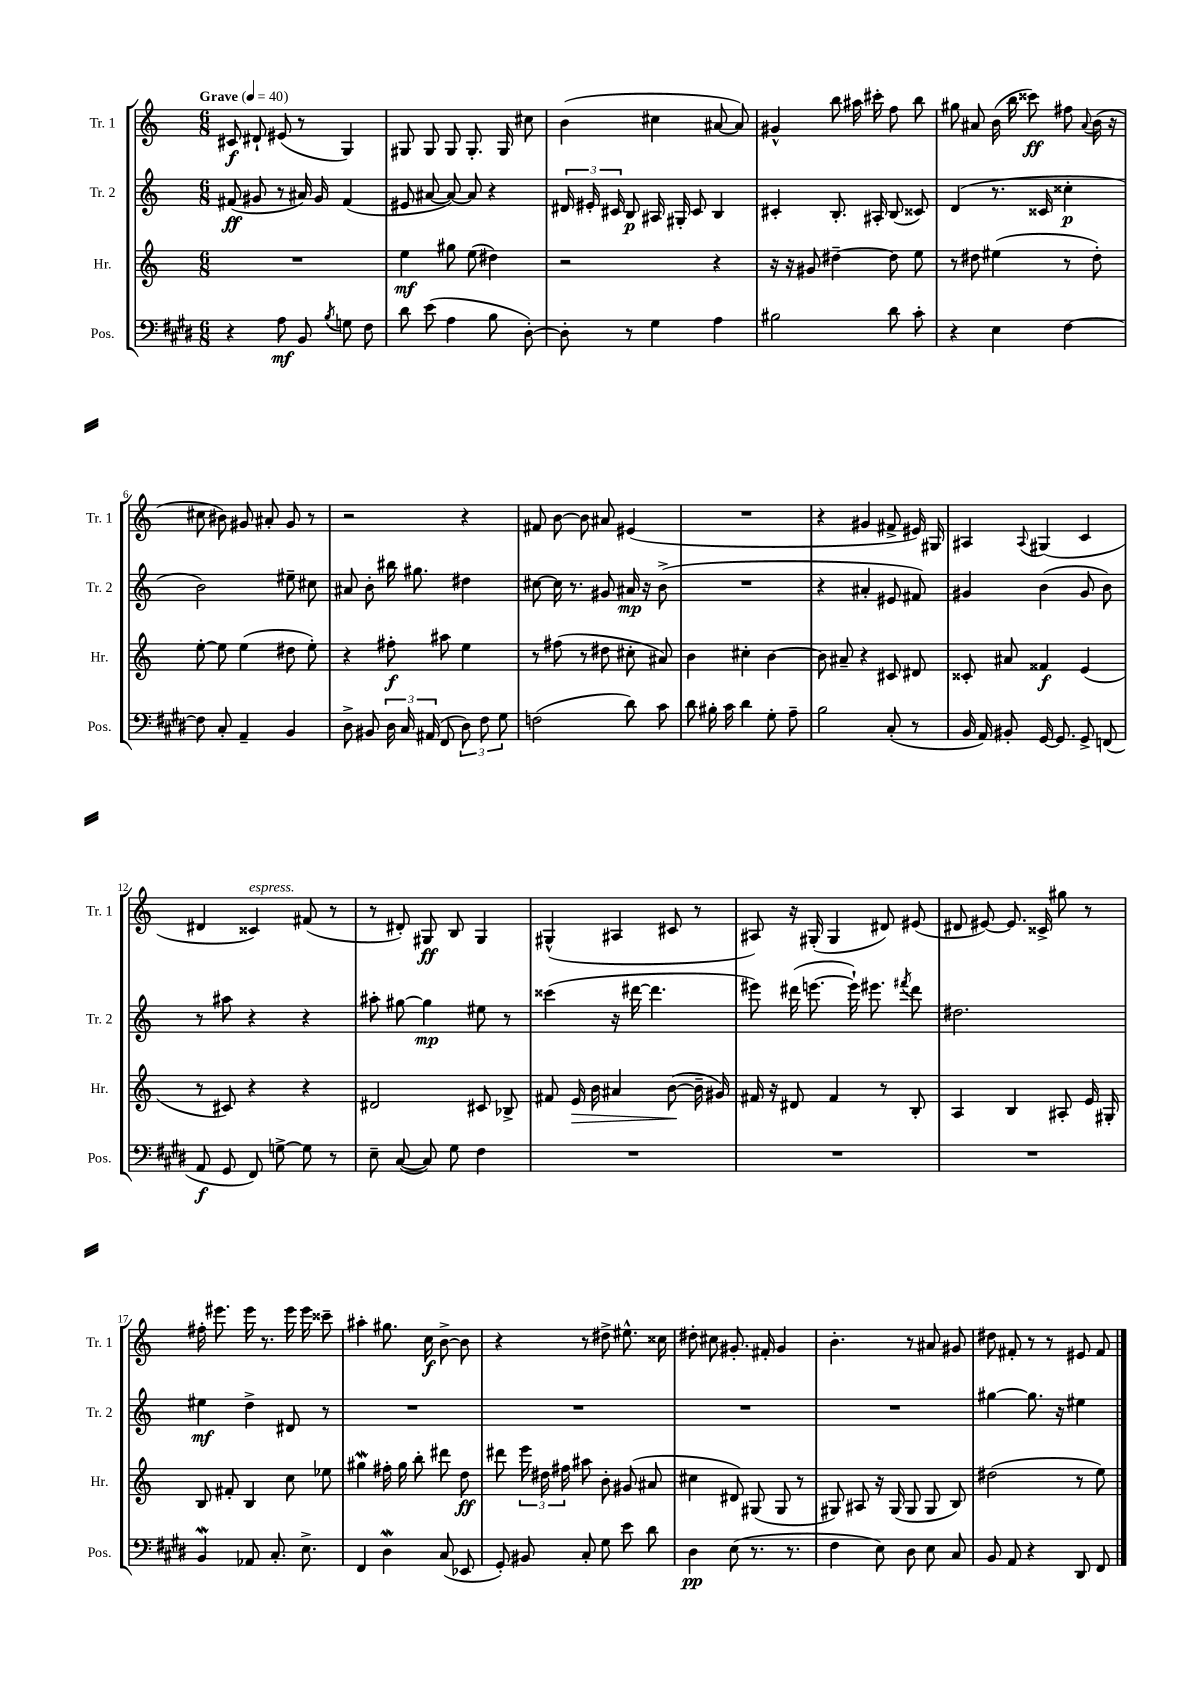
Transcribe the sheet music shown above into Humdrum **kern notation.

**kern	**dynam	**kern	**dynam	**kern	**dynam	**kern	**dynam
*part4	*part4	*part3	*part3	*part2	*part2	*part1	*part1
*staff4	*staff4	*staff3	*staff3	*staff2	*staff2	*staff1	*staff1
*I"Pos.	*	*I"Hr.	*	*I"Tr. 2	*	*I"Tr. 1	*
*I'Pos.	*	*I'Hr.	*	*I'Tr. 2	*	*I'Tr. 1	*
*clefF4	*	*clefG2	*	*clefG2	*	*clefG2	*
*k[f#c#g#d#]	*	*k[]	*	*k[]	*	*k[]	*
*M6/8	*	*M6/8	*	*M6/8	*	*M6/8	*
*MM40	*	*MM40	*	*MM40	*	*MM40	*
=1	=1	=1	=1	=1	=1	=1	=1
!	!	!	!	!	!	!LO:TX:a:B:t=Grave	!
4r	.	2.r	.	(8f#X/	ff	8c#X/	f
.	.	.	.	8g#X/	.	8d#X`/	.
8A\	mf	.	.	8r	.	(8e#X/	.
8BB/	.	.	.	16a#X/)	.	8r	.
.	.	.	.	16g#/	.	.	.
8qB/	.	.	.	.	.	.	.
8Gn\	.	.	.	(4f#/	.	4G/)	.
8F#\	.	.	.	.	.	.	.
=2	=2	=2	=2	=2	=2	=2	=2
8d#\	.	4ee\	mf	8e#X/	.	8G#X/	.
(8e\	.	.	.	[8a#X/	.	8G#/	.
4A\	.	8gg#X\	.	8a#/_)	.	8G#/	.
.	.	(8ee\	.	8a#/]	.	8.G#'/	.
8B\	.	4dd#X\)	.	4r	.	.	.
.	.	.	.	.	.	16G#/	.
[8D#'\)	.	.	.	.	.	8cc#X\	.
=3	=3	=3	=3	=3	=3	=3	=3
8D#'\]	.	2r	.	24d#X/	.	(4b\	.
.	.	.	.	24e#X'/	.	.	.
.	.	.	.	24c#X/	.	.	.
8r	.	.	.	8B/	p	.	.
4G#\	.	.	.	16A#X/	.	4cc#X\	.
.	.	.	.	16G#X'/	.	.	.
.	.	.	.	8c#/	.	.	.
4A\	.	4r	.	4B/	.	[8a#X/	.
.	.	.	.	.	.	8a#/])	.
=4	=4	=4	=4	=4	=4	=4	=4
2B#X\	.	16r	.	4c#X'/	.	4g#X^^/	.
.	.	16r	.	.	.	.	.
.	.	8g#X/	.	.	.	.	.
.	.	[4dd#X~\	.	8.B'/	.	8bb\	.
.	.	.	.	.	.	16aa#X\	.
.	.	.	.	16A#X'/	.	16ccc#X'\	.
8d#\	.	8dd#\]	.	(8B/	.	8ff\	.
8c#'\	.	8ee\	.	8c##X/)	.	8bb\	.
=5	=5	=5	=5	=5	=5	=5	=5
4r	.	8r	.	(4d/	.	8gg#X\	.
.	.	8dd#X\	.	.	.	8a#X/	.
4E\	.	(4ee#X\	.	8.r	.	(16b\	.
.	.	.	.	.	.	16bb\	.
.	.	.	.	.	.	8ccc##X\)	ff
.	.	.	.	16c##X/	.	.	.
[4F#\	.	8r	.	4cc##X'\	p	8ff#X\	.
.	.	.	.	.	.	8qqa#/	.
.	.	8dd#'\)	.	.	.	(16b\	.
.	.	.	.	.	.	16r	.
!!LO:LB:g=z
=6	=6	=6	=6	=6	=6	=6	=6
8F#\]	.	[8ee'\	.	2b\)	.	8cc#X\	.
8C#'/	.	8ee\]	.	.	.	8b#X\)	.
4AA~/	.	(4ee\	.	.	.	8g#X/	.
.	.	.	.	.	.	8a#X'/	.
4BB/	.	8dd#X\	.	8ee#X~\	.	8g#/	.
.	.	8ee'\)	.	8cc#X\	.	8r	.
=7	=7	=7	=7	=7	=7	=7	=7
8D#^\	.	4r	.	8a#X/	.	2r	.
8BB#X/	.	.	.	8b'\	.	.	.
24D#\	.	8ff#X'\	f	16bb#X\	.	.	.
24C#/	.	.	.	.	.	.	.
.	.	.	.	8.gg#X\	.	.	.
(24AA#X/	.	.	.	.	.	.	.
8FF#/	.	8aa#X\	.	.	.	.	.
12D#\)	.	4ee\	.	4dd#X\	.	4r	.
12F#\	.	.	.	.	.	.	.
12G#\	.	.	.	.	.	.	.
=8	=8	=8	=8	=8	=8	=8	=8
(2Fn\	.	8r	.	[8cc#X\	.	8f#X/	.
.	.	(8ff#X\	.	16cc#\]	.	[8b\	.
.	.	.	.	8.r	.	.	.
.	.	8r	.	.	.	8b\]	.
.	.	8dd#X\	.	8g#X/	.	8a#X/	.
8d#\)	.	8cc#X'\	.	16a#X/	mp	(4e#X/	.
.	.	.	.	16r	.	.	.
8c#\	.	8a#X/)	.	(8b^\	.	.	.
=9	=9	=9	=9	=9	=9	=9	=9
8d#\	.	4b\	.	2.r	.	2.r	.
16B#X'\	.	.	.	.	.	.	.
16c#\	.	.	.	.	.	.	.
4d#\	.	4cc#X'\	.	.	.	.	.
8G#'\	.	[4b\	.	.	.	.	.
8A~\	.	.	.	.	.	.	.
=10	=10	=10	=10	=10	=10	=10	=10
2B\	.	8b\]	.	4r	.	4r	.
.	.	8a#X~/	.	.	.	.	.
.	.	4r	.	4a#X'/	.	4g#X/	.
(8C#'/	.	8c#X/	.	8e#X/	.	8f#X^/	.
8r	.	8d#X/	.	8f#X/)	.	16e#X/)	.
.	.	.	.	.	.	16G#X/	.
=11	=11	=11	=11	=11	=11	=11	=11
16BB/	.	8c##X'/	.	4g#X/	.	4A#X/	.
16AA/)	.	.	.	.	.	.	.
8BB#X'/	.	8a#X/	.	.	.	.	.
.	.	.	.	.	.	8qqA#/	.
[16GG#/	.	4f##X/	f	(4b\	.	(4G#X/	.
8.GG#/]	.	.	.	.	.	.	.
8GG#^/	.	(4e/	.	8g#/	.	4c/	.
(8FFn/	.	.	.	8b\)	.	.	.
!!LO:LB:g=z
=12	=12	=12	=12	=12	=12	=12	=12
8AA/	f	8r	.	8r	.	4d#X/	.
8GG#/	.	8c#X/)	.	8aa#X\	.	.	.
!	!	!	!	!	!	!LO:TX:a:i:t=espress.	!
8FF#/)	.	4r	.	4r	.	4c##X/)	.
[8Gn^\	.	.	.	.	.	.	.
8G\]	.	4r	.	4r	.	(8f#X/	.
8r	.	.	.	.	.	8r	.
=13	=13	=13	=13	=13	=13	=13	=13
8E~\	.	2d#X/	.	8aa#X'\	.	8r	.
([8C#/	.	.	.	[8gg#X\	.	8d#X'/)	.
8C#/])	.	.	.	4gg#\]	mp	8G#X/	ff
8G#\	.	.	.	.	.	8B/	.
4F#\	.	8c#X/	.	8ee#X\	.	4G#/	.
.	.	8B-X^/	.	8r	.	.	.
=14	=14	=14	=14	=14	=14	=14	=14
2.r	.	8f#X/	.	(4ccc##X\	.	(4G#X^^/	.
!	!	!	!LO:HP:b	!	!	!	!
.	.	16e/	>	.	.	.	.
.	.	16b\	.	.	.	.	.
.	.	4a#X/	.	16r	.	4A#X/	.
.	.	.	.	[16ddd#X\	.	.	.
.	.	.	.	4.ddd#\]	.	.	.
.	.	([8b\	.	.	.	8c#X/	.
.	.	16b~\]	]	.	.	8r	.
.	.	16g#X/)	.	.	.	.	.
=15	=15	=15	=15	=15	=15	=15	=15
2.r	.	16f#X/	.	8eee#X\)	.	8A#X/)	.
.	.	16r	.	.	.	.	.
.	.	8d#X/	.	(16ddd#X\	.	16r	.
.	.	.	.	[8.eeen\	.	(16G#X'/	.
.	.	4f#/	.	.	.	4G#/	.
.	.	.	.	16eee`\])	.	.	.
.	.	.	.	8.eee#X\	.	.	.
.	.	8r	.	.	.	8d#X/)	.
.	.	.	.	8qfff#X/	.	.	.
.	.	8B'/	.	8ddd#\	.	(8e#X/	.
=16	=16	=16	=16	=16	=16	=16	=16
2.r	.	4A/	.	2.dd#X\	.	8d#X/	.
.	.	.	.	.	.	[8e#X/)	.
.	.	4B/	.	.	.	8.e#/]	.
.	.	.	.	.	.	16c##X^/	.
.	.	8A#X'/	.	.	.	8gg#X\	.
.	.	16e/	.	.	.	8r	.
.	.	16G#X'/	.	.	.	.	.
!!LO:LB:g=z
=17	=17	=17	=17	=17	=17	=17	=17
4BBW/	.	8B/	.	4ee#X\	mf	16ff#X'\	.
.	.	.	.	.	.	8.eee#X\	.
.	.	8f#X'/	.	.	.	.	.
8AA-X/	.	4B/	.	4dd^\	.	16eee#\	.
.	.	.	.	.	.	8.r	.
8.C#'/	.	.	.	.	.	.	.
.	.	8cc\	.	8d#X/	.	16eee#\	.
8.E^\	.	.	.	.	.	16eee#\	.
.	.	8ee-X\	.	8r	.	8ccc##X~\	.
=18	=18	=18	=18	=18	=18	=18	=18
4FF#/	.	4gg#XW\	.	2.r	.	4aa#X'\	.
4D#W\	.	16ff#X'\	.	.	.	8.gg#X\	.
.	.	16gg#\	.	.	.	.	.
.	.	8bb'\	.	.	.	.	.
.	.	.	.	.	.	16cc\	f
(8C#/	.	8ddd#X\	.	.	.	[8b^\	.
8EE-X/	.	8dd\	ff	.	.	8b\]	.
=19	=19	=19	=19	=19	=19	=19	=19
8GG#'/)	.	8ddd#X\	.	2.r	.	4r	.
8BB#X/	.	24eee\	.	.	.	.	.
.	.	24dd#X\	.	.	.	.	.
.	.	24ff#X\	.	.	.	.	.
8C#'/	.	8aa#X\	.	.	.	8r	.
8G#\	.	8b'\	.	.	.	8dd#X^\	.
8e\	.	(8g#X/	.	.	.	8.ee#X^^\	.
8d#\	.	8a#X/	.	.	.	.	.
.	.	.	.	.	.	16cc##X\	.
=20	=20	=20	=20	=20	=20	=20	=20
4D#\	pp	4cc#X\	.	2.r	.	8dd#X'\	.
.	.	.	.	.	.	8cc#X\	.
(8E\	.	8d#X/)	.	.	.	8.g#X'/	.
8.r	.	(8G#X/	.	.	.	.	.
.	.	.	.	.	.	16f#X'/	.
.	.	8G#/	.	.	.	4g#/	.
8.r	.	.	.	.	.	.	.
.	.	8r	.	.	.	.	.
=21	=21	=21	=21	=21	=21	=21	=21
4F#\	.	8G#X/)	.	2.r	.	4.b'\	.
.	.	8A#X/	.	.	.	.	.
8E\)	.	16r	.	.	.	.	.
.	.	(16G#/	.	.	.	.	.
8D#\	.	8G#/	.	.	.	8r	.
8E\	.	8G#/	.	.	.	8a#X/	.
8C#/	.	8B/)	.	.	.	8g#X/	.
=22	=22	=22	=22	=22	=22	=22	=22
8BB/	.	(2dd#X\	.	[4gg#X\	.	8dd#X\	.
8AA/	.	.	.	.	.	8f#X'/	.
4r	.	.	.	8.gg#\]	.	8r	.
.	.	.	.	.	.	8r	.
.	.	.	.	16r	.	.	.
8DD#/	.	8r	.	4ee#X\	.	8e#X/	.
8FF#/	.	8ee\)	.	.	.	8f#/	.
==	==	==	==	==	==	==	==
*-	*-	*-	*-	*-	*-	*-	*-
